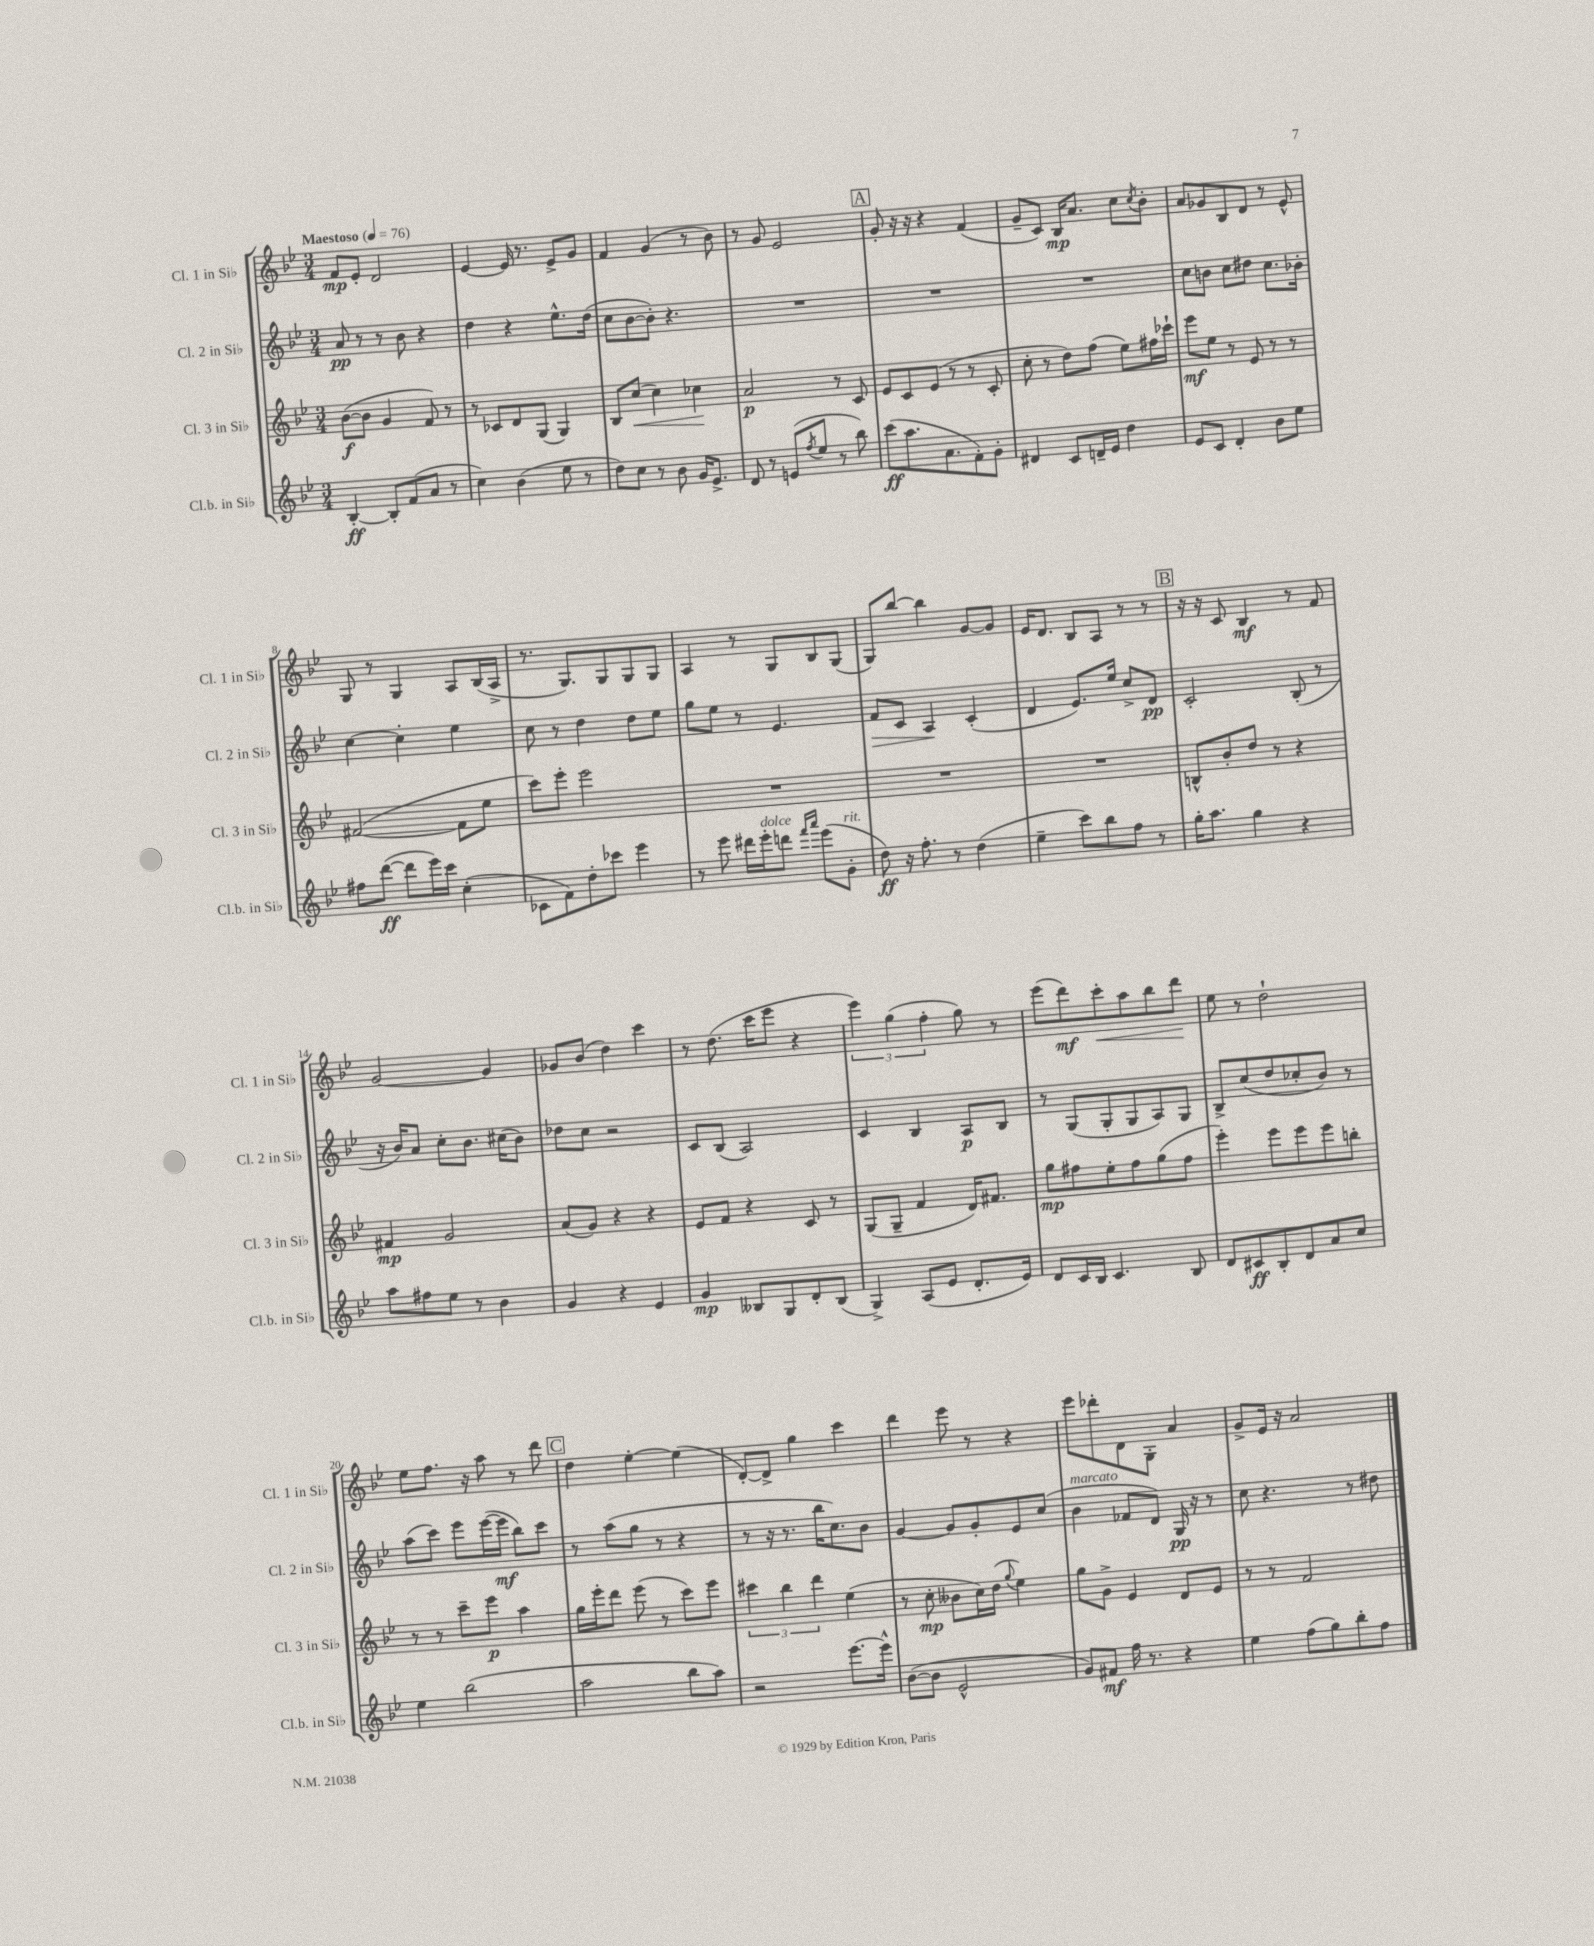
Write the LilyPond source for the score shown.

<<
\new StaffGroup <<
\new Staff = "s0" \with { instrumentName = "Cl. 1 in Sib" shortInstrumentName = "Cl. 1 in Sib" } {
    \clef treble \key bes \major \numericTimeSignature \time 3/4 \tempo "Maestoso" 4 = 76
    f'8\mp ees'8-. d'2 |
    ees'4~ ees'16 r8. ees'8-> g'8 |
    f'4 g'4( r8 bes'8) |
    r8 g'8 ees'2 |
    \mark \markup { \box "A" } g'8-. r16 r16 r4 f'4( |
    g'8-- c'8) bes16\mp a'8. c''8 \acciaccatura { c''8 } bes'8-. |
    a'8 ges'8 bes8 d'8 r8 ees'8-^ |
    g8 r8 g4 a8 bes16( a16-> |
    r8. g8.) g8 g8 g8 |
    a4 r8 g8 bes8 g8( |
    g8) bes''8~ bes''4 g'8~ g'8 |
    ees'16 d'8. bes8 a8 r8 r8 |
    \mark \markup { \box "B" } r16 r16 c'8 bes4\mf r8 f'8 |
    g'2~ g'4 |
    ges'8 bes'8( d''4) c'''4 |
    r8 d''8.( c'''16 ees'''8 r4 |
    \tuplet 3/2 { ees'''4) g''4( f''4-. } g''8) r8 |
    ees'''8( d'''8\mf) c'''8-.\< a''8 bes''8 d'''8\! |
    ees''8 r8 d''2-! |
    ees''8 f''8. r16 a''8 r8 d'''8 |
    \mark \markup { \box "C" } d''4 ees''4~-. ees''4( |
    d'8~-.) d'8-> g''4 c'''4 |
    d'''4 ees'''8 r8 r4 |
    ees'''8 des'''8-. d'8 g8-. a'4 |
    g'8-> ees'16 r16 a'2 \bar "|." |
}
\new Staff = "s1" \with { instrumentName = "Cl. 2 in Sib" shortInstrumentName = "Cl. 2 in Sib" } {
    \clef treble \key bes \major \numericTimeSignature \time 3/4
    a'8\pp r8 r8 bes'8 r4 |
    d''4 r4 ees''8.-^ d''16( |
    c''8 bes'8~ bes'8-.) r4. |
    R2. |
    \mark \markup { \box "A" } R2. |
    R2. |
    c''8 b'8 c''8 dis''8 c''8. bes'16-. |
    c''4~ c''4-. ees''4 |
    c''8 r8 d''4 d''8 ees''8 |
    g''8 ees''8 r8 ees'4. |
    f'8\> c'8 a4\! c'4-.( |
    d'4 ees'8.) ees''16 c''8-> d'8\pp |
    \mark \markup { \box "B" } c'2-. bes8-.( r8 |
    r16 bes'16) a'8 c''8-. bes'8. cis''16( bes'8) |
    des''8 c''8 r2 |
    c'8 bes8( a2) |
    c'4 bes4 a8\p bes8 |
    r8 g8( g8-. g8 a8) g8 |
    bes8-> c''8( d''8 ces''8-. bes'8) r8 |
    a''8( c'''8) ees'''8 ees'''16~( ees'''16\mf bes''8) c'''8 |
    \mark \markup { \box "C" } r8 a''8( g''8 r8 r4 |
    r8 r16 r8. bes''16 c''8.) bes'8 |
    g'4~ g'8 g'8-. ees'8 c''8( |
    bes'4^\markup { \italic "marcato" } fes'8 d'8) g16\pp r16 r8 |
    c''8 r4. r8 dis''8 \bar "|." |
}
\new Staff = "s2" \with { instrumentName = "Cl. 3 in Sib" shortInstrumentName = "Cl. 3 in Sib" } {
    \clef treble \key bes \major \numericTimeSignature \time 3/4
    bes'8~\f( bes'8 g'4 f'8) r8 |
    r8 ces'8 d'8 g8( g4) |
    bes8 c''8\<( c''4) ces''4\! |
    a'2\p r8 c'8 |
    \mark \markup { \box "A" } ees'8 c'8 ees'8( r8 r8 c'8-. |
    c''8-. r8 d''8) f''8( ees''8) fis''16 ces'''16-! |
    ees'''8\mf ees''8 r8 ees'8 r8 r8 |
    fis'2~( fis'8 ees''8 |
    c'''8) ees'''8-. ees'''2 |
    R2. |
    R2. |
    R2. |
    \mark \markup { \box "B" } b8-^ bes'8-. d''8 r8 r4 |
    fis'4\mp g'2 |
    a'8( g'8) r4 r4 |
    ees'8 f'8 r4 c'8 r8 |
    g8( g8-- f'4 d'16) fis'8. |
    g''8\mp fis''8 ees''8-. fis''8 g''8( fis''8 |
    ees'''4-.) ees'''8 ees'''8 ees'''8 b''8-. |
    r8 r8 c'''8-- ees'''8\p a''4 |
    \mark \markup { \box "C" } g''16 ees'''16-. d'''8 ees'''8( r8 c'''8) ees'''8 |
    \tuplet 3/2 { cis'''4 bes''4 d'''4 } ees''4( |
    r8 c''8-.\mp beses'8 c''16) d''16( \appoggiatura { g''8 } ees''4) |
    g''8 g'8-> ees'4 d'8 ees'8 |
    r8 r8 f'2 \bar "|." |
}
\new Staff = "s3" \with { instrumentName = "Cl.b. in Sib" shortInstrumentName = "Cl.b. in Sib" } {
    \clef treble \key bes \major \numericTimeSignature \time 3/4
    bes4~-.\ff bes8-. f'8( a'8 r8 |
    c''4) bes'4( ees''8 r8 |
    d''8) c''8 r8 bes'8 g'16 ees'8.-> |
    d'8 r8 e'8( \acciaccatura { f''8 } ees''8 r8 bes''8) |
    \mark \markup { \box "A" } c'''8\ff( a''8. a'8. f'8-.) g'8-. |
    dis'4 c'8 d'16-- ees'16 d''4 |
    ees'8 c'8 d'4-. bes'8 ees''8 |
    fis''8 d'''8~\ff( d'''8 ees'''16) c'''16 c''4-.( |
    ces'8 f'8) d''8-. ces'''8 ees'''4 |
    r8 ees'''8 dis'''16 ees'''16-.^\markup { \italic "dolce" } d'''8 \grace { f'''16 a'''16 } ees'''8( g'8-.^\markup { \italic "rit." } |
    d''8\ff) r16 f''8.-. r8 d''4( |
    ees''4-- c'''8) bes''8 f''8 r8 |
    \mark \markup { \box "B" } g''16-. a''8. g''4 r4 |
    a''8 fis''8 ees''8 r8 bes'4 |
    g'4 r4 ees'4 |
    g'4\mp beses8 g8 d'8-. beses8( |
    g4->) a8( ees'8 d'8.-. ees'16) |
    d'8 c'16 bes16 c'4. bes8 |
    d'8 cis'8\ff bes8-. d'8 a'8 c''8 |
    ees''4 bes''2( |
    \mark \markup { \box "C" } a''2 bes''8 a''8) |
    r2 ees'''8.~ ees'''16-^ |
    bes'8~( bes'8 ees'2-^ |
    g'8) fis'8\mf f''16 r8. r4 |
    ees''4 f''8( g''8) bes''8-. f''8 \bar "|." |
}
>>
>>
